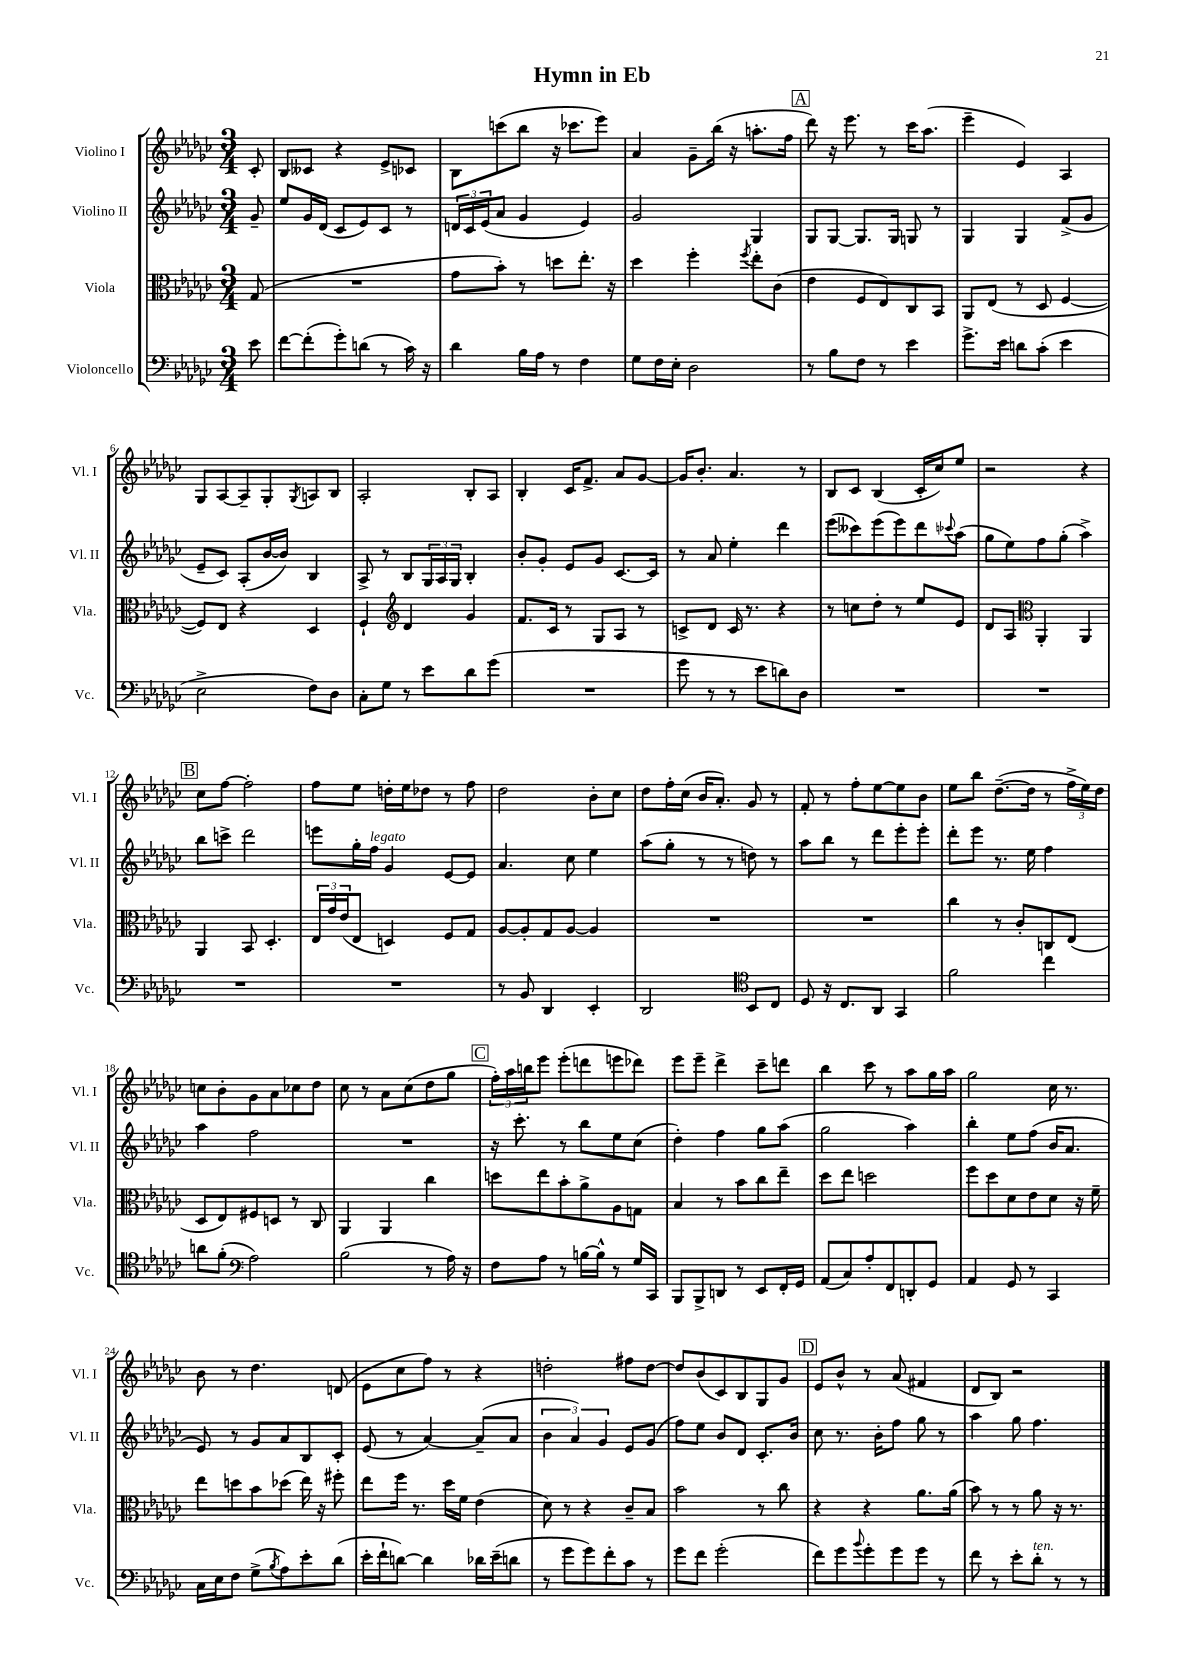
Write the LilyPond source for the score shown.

\header { title = "Hymn in Eb" }
<<
\new StaffGroup <<
\new Staff = "s0" \with { instrumentName = "Violino I" shortInstrumentName = "Vl. I" } {
    \clef treble \key ges \major \numericTimeSignature \time 3/4 \partial 8
    ces'8-. |
    bes8 ceses'8 r4 ees'8-> ces'8 |
    bes8 c'''8( bes''8 r16 ces'''8. ees'''8) |
    aes'4 ges'8-- bes''16( r16 a''8.-. f''16 |
    \mark \markup { \box "A" } des'''8) r16 ees'''8. r8 ces'''16 aes''8.( |
    ees'''4-- ees'4) aes4 |
    ges8 aes8~ aes8-- ges8-. \acciaccatura { ges8 } a8 bes8 |
    aes2-. bes8-. aes8 |
    bes4-. ces'16 f'8.-> aes'8 ges'8~ |
    ges'16 bes'8.-. aes'4. r8 |
    bes8 ces'8 bes4( ces'16-. ces''16) ees''8 |
    r2 r4 |
    \mark \markup { \box "B" } ces''8 f''8~ f''2-. |
    f''8 ees''8 d''16-. ees''16 des''8 r8 f''8 |
    des''2 bes'8-. ces''8 |
    des''8 f''16-. ces''16( bes'16 aes'8.-.) ges'8 r8 |
    f'8-. r8 f''8-. ees''8~ ees''8 bes'8 |
    ees''8 bes''8 des''8.~--( des''16 r8 \tuplet 3/2 { f''16-> ees''16) des''16 } |
    c''8 bes'8-. ges'8 aes'8 ces''8 des''8 |
    ces''8 r8 aes'8 ces''8( des''8 ges''8 |
    \mark \markup { \box "C" } \tuplet 3/2 { f''16-.) aes''16 b''16 } ees'''8 ees'''8-.( d'''8 e'''8 des'''8) |
    ees'''8 ees'''8-- des'''4-> ces'''8-- d'''8 |
    bes''4 ces'''8 r8 aes''8 ges''16 aes''16 |
    ges''2 ces''16 r8. |
    bes'8 r8 des''4. d'8( |
    ees'8 ces''8 f''8) r8 r4 |
    d''2-. fis''8 d''8~ |
    d''8 bes'8( ces'8) bes8 ges8 ges'8 |
    \mark \markup { \box "D" } ees'8 bes'8-^ r8 aes'8( fis'4 |
    des'8 bes8) r2 \bar "|." |
}
\new Staff = "s1" \with { instrumentName = "Violino II" shortInstrumentName = "Vl. II" } {
    \clef treble \key ges \major \numericTimeSignature \time 3/4 \partial 8
    ges'8-- |
    ees''8 ges'16 des'16( ces'8 ees'8) ces'8 r8 |
    \tuplet 3/2 { d'16 ces'16 ees'16( } aes'8 ges'4 ees'4) |
    ges'2 ges4 |
    \mark \markup { \box "A" } ges8 ges8~ ges8. ges16 g8 r8 |
    ges4 ges4 f'8->( ges'8 |
    ees'8-- ces'8) aes8-.( bes'16~ bes'16) bes4 |
    aes8-> r8 bes8 \tuplet 3/2 { ges16 aes16 ges16 } bes4-. |
    bes'8-. ges'8-. ees'8 ges'8 ces'8.~ ces'16 |
    r8 aes'8 ees''4-. des'''4 |
    ees'''8( ceses'''8) ees'''8( ees'''8) des'''8 \appoggiatura { ces'''8 } aes''8( |
    ges''8 ees''8) f''8 ges''8-.( aes''4->) |
    \mark \markup { \box "B" } bes''8 c'''8-> des'''2 |
    e'''8 ges''16-. f''16^\markup { \italic "legato" } ges'4 ees'8~ ees'8 |
    aes'4. ces''8 ees''4 |
    aes''8( ges''8-. r8 r8 d''8) r8 |
    aes''8 bes''8 r8 des'''8 ees'''8-. ees'''8-. |
    des'''8-. ees'''8 r8. ees''16 f''4 |
    aes''4 f''2 |
    R2. |
    \mark \markup { \box "C" } r16 ces'''8.-. r8 bes''8 ees''8 ces''8( |
    des''4-.) f''4 ges''8 aes''8( |
    ges''2 aes''4) |
    bes''4-. ees''8 f''8( bes'16 aes'8. |
    ees'8) r8 ges'8 aes'8 bes8 ces'8-. |
    ees'8( r8 aes'4~) aes'8--( aes'8 |
    \tuplet 3/2 { bes'4 aes'4) ges'4 } ees'8 ges'8( |
    f''8) ees''8 bes'8 des'8 ces'8.-. bes'16 |
    \mark \markup { \box "D" } ces''8 r8. bes'16-. f''8 ges''8 r8 |
    aes''4 ges''8 f''4. \bar "|." |
}
\new Staff = "s2" \with { instrumentName = "Viola" shortInstrumentName = "Vla." } {
    \clef alto \key ges \major \numericTimeSignature \time 3/4 \partial 8
    ges8( |
    R2. |
    ges'8 bes'8-.) r8 d''8 ees''8.-. r16 |
    des''4 f''4-. \acciaccatura { f''8 } ees''8-. ces'8( |
    \mark \markup { \box "A" } ees'4 f8 ees8) ces8 bes,8 |
    aes,8 ees8( r8 des8 f4~ |
    f8) ees8 r4 des4 |
    f4-! \clef treble des'4 ges'4 |
    f'8. ces'16 r8 ges8 aes8 r8 |
    c'8-> des'8 c'16 r8. r4 |
    r8 c''8 des''8-. r8 ees''8 ees'8 |
    des'8 aes8 \clef alto aes,4-. aes,4 |
    \mark \markup { \box "B" } aes,4 bes,8 des4.-. |
    \tuplet 3/2 { ees16 ges'16 ees'16( } ees8 d4) f8 ges8 |
    aes8~ aes8-. ges8 aes8~ aes4 |
    R2. |
    R2. |
    ces''4 r8 ces'8-. c8 ees8( |
    des8 ees8) fis8 d8 r8 ces8 |
    aes,4 aes,4 ces''4 |
    \mark \markup { \box "C" } d''8 ees''8 bes'8-. aes'8-> aes8 g8 |
    bes4 r8 bes'8 ces''8 ees''8-- |
    des''8 ees''8 d''2 |
    f''8 des''8 des'8 ees'8 des'8 r16 f'16-- |
    ees''8 d''8 bes'8 des''8( ees''16) r16 fis''8-. |
    ees''8 f''16 r8. des''16 f'16 ees'4( |
    des'8) r8 r4 ces'8-- bes8 |
    bes'2 r8 ces''8 |
    \mark \markup { \box "D" } r4 r4 aes'8. aes'16( |
    bes'8) r8 r8 aes'8 r16 r8. \bar "|." |
}
\new Staff = "s3" \with { instrumentName = "Violoncello" shortInstrumentName = "Vc." } {
    \clef bass \key ges \major \numericTimeSignature \time 3/4 \partial 8
    ees'8 |
    f'8~ f'8-.( ges'8-.) d'8( r8 ces'16) r16 |
    des'4 bes16 aes16 r8 f4 |
    ges8 f16 ees16-. des2 |
    \mark \markup { \box "A" } r8 bes8 f8 r8 ees'4 |
    ges'8.-> ees'16 d'8 ces'8-.( ees'4 |
    ees2-> f8) des8 |
    ces8-. ges8 r8 ees'8 des'8 ges'8( |
    R2. |
    ges'8 r8 r8 ees'8 d'8) des8 |
    R2. |
    R2. |
    \mark \markup { \box "B" } R2. |
    R2. |
    r8 bes,8 des,4 ees,4-. |
    des,2 \clef tenor bes,8 ces8 |
    des8 r16 ces8. aes,8 ges,4 |
    f'2 ces''4 |
    a'8 f'8-.( \clef bass aes2) |
    bes2( r8 aes16) r16 |
    \mark \markup { \box "C" } f8 aes8 r8 b16~ b16-^ r8 ges16 ces,16 |
    bes,,8 bes,,8-> d,8 r8 ees,8 f,16-. ges,16 |
    aes,8( ces8) aes8-. f,8 d,8-. ges,8 |
    aes,4 ges,8 r8 ces,4 |
    ces16 ees16 f8 ges8->( \acciaccatura { bes8 } aes8) ees'8-. des'8( |
    ees'16-. f'16-! d'8~) d'4 des'16 ees'16--( d'8 |
    r8 ges'8 ges'8) f'8-. ces'8 r8 |
    ges'8 f'8 ges'2-.( |
    \mark \markup { \box "D" } f'8) ges'8 \appoggiatura { bes'8 } ges'8-. ges'8 ges'8 r8 |
    f'8 r8 ees'8-. des'8-.^\markup { \italic "ten." } r8 r8 \bar "|." |
}
>>
>>
